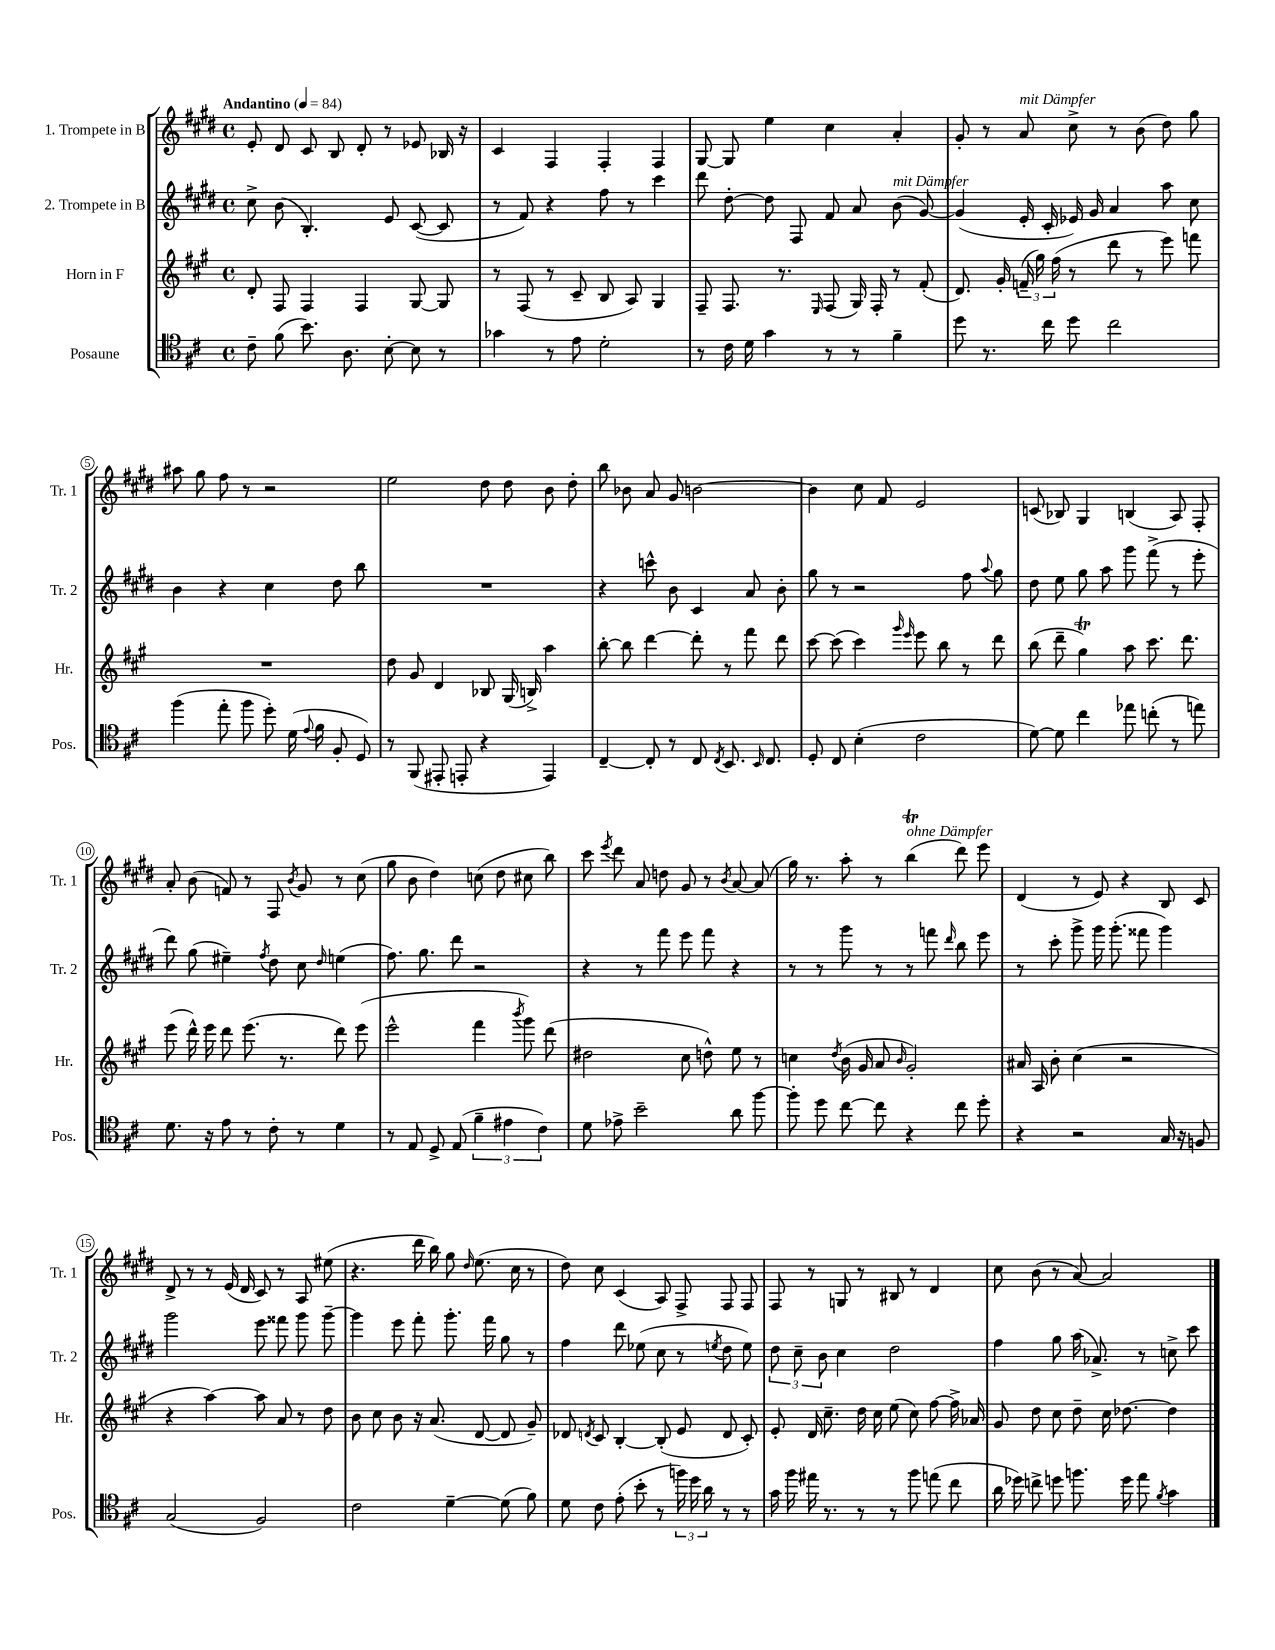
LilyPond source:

<<
\new StaffGroup <<
\new Staff = "s0" \with { instrumentName = "1. Trompete in B" shortInstrumentName = "Tr. 1" } {
    \clef treble \key e \major \defaultTimeSignature \time 4/4 \tempo "Andantino" 4 = 84
    \autoBeamOff e'8-. dis'8 cis'8 b8 dis'8-. r8 ees'8 bes16 r16 |
    cis'4 fis4 fis4-. fis4 |
    gis8~ gis8 e''4 cis''4 a'4-. |
    gis'8-. r8 a'8^\markup { \italic "mit Dämpfer" } cis''8-> r8 b'8( dis''8) gis''8 |
    ais''8 gis''8 fis''8 r8 r2 |
    e''2 dis''8 dis''8 b'8 dis''8-. |
    b''8 bes'8 a'8 gis'8 b'2~ |
    b'4 cis''8 fis'8 e'2 |
    c'8( bes8) gis4 b4( a8) fis8-. |
    a'8-. b'8( f'8) r8 fis8 \acciaccatura { b'8 } gis'8 r8 cis''8( |
    gis''8 b'8 dis''4) c''8( dis''8 cis''8 b''8) |
    cis'''8 \acciaccatura { e'''8 } dis'''8 a'8 d''8 gis'8 r8 \acciaccatura { b'8 } a'8~ a'8( |
    gis''16) r8. a''8-. r8 b''4\trill^\markup { \italic "ohne Dämpfer" }( dis'''8) e'''8 |
    dis'4( r8 e'8) r4 b8 cis'8 |
    dis'8-> r8 r8 e'16( dis'16 cis'8) r8 a8 eis''8( |
    r4. dis'''16 b''16) gis''8 \grace { dis''16 } e''8.( cis''16 r8 |
    dis''8) cis''8 cis'4( a8) fis8-> fis8 fis8 |
    fis8 r8 g8 r8 bis8 r8 dis'4 |
    cis''8 b'8( r8 a'8~) a'2 \bar "|." |
}
\new Staff = "s1" \with { instrumentName = "2. Trompete in B" shortInstrumentName = "Tr. 2" } {
    \clef treble \key e \major \defaultTimeSignature \time 4/4
    \autoBeamOff cis''8-> b'8( b4.-.) e'8 cis'8~( cis'8 |
    r8 fis'8) r4 fis''8 r8 cis'''4 |
    dis'''8 dis''8~-. dis''8 fis8 fis'8 a'8 b'8^\markup { \italic "mit Dämpfer" }( gis'8~) |
    gis'4( e'16-. cis'16-. ees'16) gis'16 a'4 a''8 cis''8 |
    b'4 r4 cis''4 dis''8 b''8 |
    R1 |
    r4 c'''8-^ b'8 cis'4 a'8 b'8-. |
    gis''8 r8 r2 fis''8 \appoggiatura { a''8 } gis''8 |
    dis''8 e''8 gis''8 a''8 gis'''8 fis'''8->( r8 e'''8-. |
    dis'''8) gis''8( eis''4--) \acciaccatura { fis''8 } dis''8 cis''8 \grace { dis''16 } e''4( |
    fis''8.) gis''8. dis'''8 r2 |
    r4 r8 fis'''8 e'''8 fis'''8 r4 |
    r8 r8 gis'''8 r8 r8 f'''8 \grace { dis'''16 } b''8 e'''8 |
    r8 cis'''8-. gis'''8-> gis'''16 gis'''8.-.( fisis'''8 gis'''4) |
    gis'''2 e'''8 fisis'''8 gis'''8 gis'''8~-- |
    gis'''4 e'''8 fis'''8-. gis'''8.-. fis'''16 gis''8 r8 |
    fis''4 dis'''8 ees''8( cis''8 r8 \acciaccatura { e''8 } dis''8 e''8) |
    \tuplet 3/2 { dis''8 cis''8-- b'8 } cis''4 dis''2 |
    fis''4 gis''8 a''16( aes'8.->) r8 c''8-> cis'''8 \bar "|." |
}
\new Staff = "s2" \with { instrumentName = "Horn in F" shortInstrumentName = "Hr." } {
    \clef treble \key a \major \defaultTimeSignature \time 4/4
    \autoBeamOff d'8-. fis8 fis4 fis4 gis8~ gis8 |
    r8 fis8( r8 cis'8-- b8 a8) gis4 |
    fis8-- fis8. r8. \grace { e16 } fis8( gis16) fis16-. r8 fis'8-.( |
    d'8.) gis'16-. \tuplet 3/2 { f'16--( gis''16) fis''16( } r8 d'''8 r8 e'''8) f'''8 |
    R1 |
    d''8 gis'8 d'4 bes8 gis16( b16->) a''4 |
    b''8~-. b''8 d'''4~ d'''8-. r8 fis'''8 d'''8 |
    cis'''8~ cis'''8( cis'''4) \grace { gis'''16 e'''16 } e'''8 b''8 r8 d'''8 |
    b''8( d'''8-- gis''4\trill) a''8 cis'''8. d'''8. |
    e'''8( d'''16-^) e'''16 d'''8 e'''8.( r8. d'''8) e'''8( |
    e'''2-^ fis'''4 \acciaccatura { b'''8 } gis'''8) d'''8( |
    dis''2 cis''8 d''8-^) e''8 r8 |
    c''4 \acciaccatura { d''8 } b'16( gis'16 a'8 \grace { b'16 } gis'2-.) |
    ais'16 a16 b'8-. cis''4( r2 |
    r4 a''4~) a''8 a'8 r8 d''8 |
    b'8 cis''8 b'8 r16 a'8.( d'8~ d'8 gis'8--) |
    des'8 \acciaccatura { d'8 } cis'8 b4~-. b8-.( e'8 d'8 cis'8-.) |
    e'8-. d'16 cis''8.-- d''16 cis''16 e''8( cis''8) fis''8~ fis''16-> aes'16 |
    gis'8 d''8 cis''8 d''8-- cis''16 des''8.~ des''4 \bar "|." |
}
\new Staff = "s3" \with { instrumentName = "Posaune" shortInstrumentName = "Pos." } {
    \clef tenor \key d \major \defaultTimeSignature \time 4/4
    \autoBeamOff cis'8-- fis'8( b'8.) a8. b8~-. b8 r8 |
    ges'4 r8 e'8 d'2-. |
    r8 cis'16 d'16 g'4 r8 r8 fis'4-- |
    d''8 r8. cis''16 d''8 cis''2 |
    fis''4( e''8-. fis''8 d''8-.) d'16( \appoggiatura { e'8 } fis'16 fis8-. d8) |
    r8 fis,8( eis,8-. e,8-. r4 e,4) |
    cis4~-- cis8-. r8 cis8 \acciaccatura { cis8 } b,8. \grace { b,16 } cis8. |
    d8-. cis8 b4-.( cis'2 |
    d'8~) d'8 cis''4 ees''8 c''8-.( r8 e''8) |
    d'8. r16 e'8 r8 cis'8-. r8 d'4 |
    r8 e8 d8-> e8( \tuplet 3/2 { fis'4-- eis'4 cis'4) } |
    d'8 ees'8-> b'2-- a'8 fis''8~ |
    fis''8-. d''8 cis''8~ cis''8 r4 cis''8 d''8-. |
    r4 r2 g16 r16 f8 |
    g2( fis2) |
    cis'2 d'4~-- d'8( fis'8) |
    d'8 cis'8 e'8-.( b'8-. r8 \tuplet 3/2 { f''16) d''16 a'16 } r8 r8 |
    g'16 fis''16 eis''16 r8. r8 r8 fis''8 e''8( cis''8 |
    a'16 des''16) c''8-> d''8 f''8. d''16 e''8 \acciaccatura { fis'8 } g'4 \bar "|." |
}
>>
>>
\layout { \context { \Score \override BarNumber.stencil = #(make-stencil-circler 0.1 0.3 ly:text-interface::print) } }
